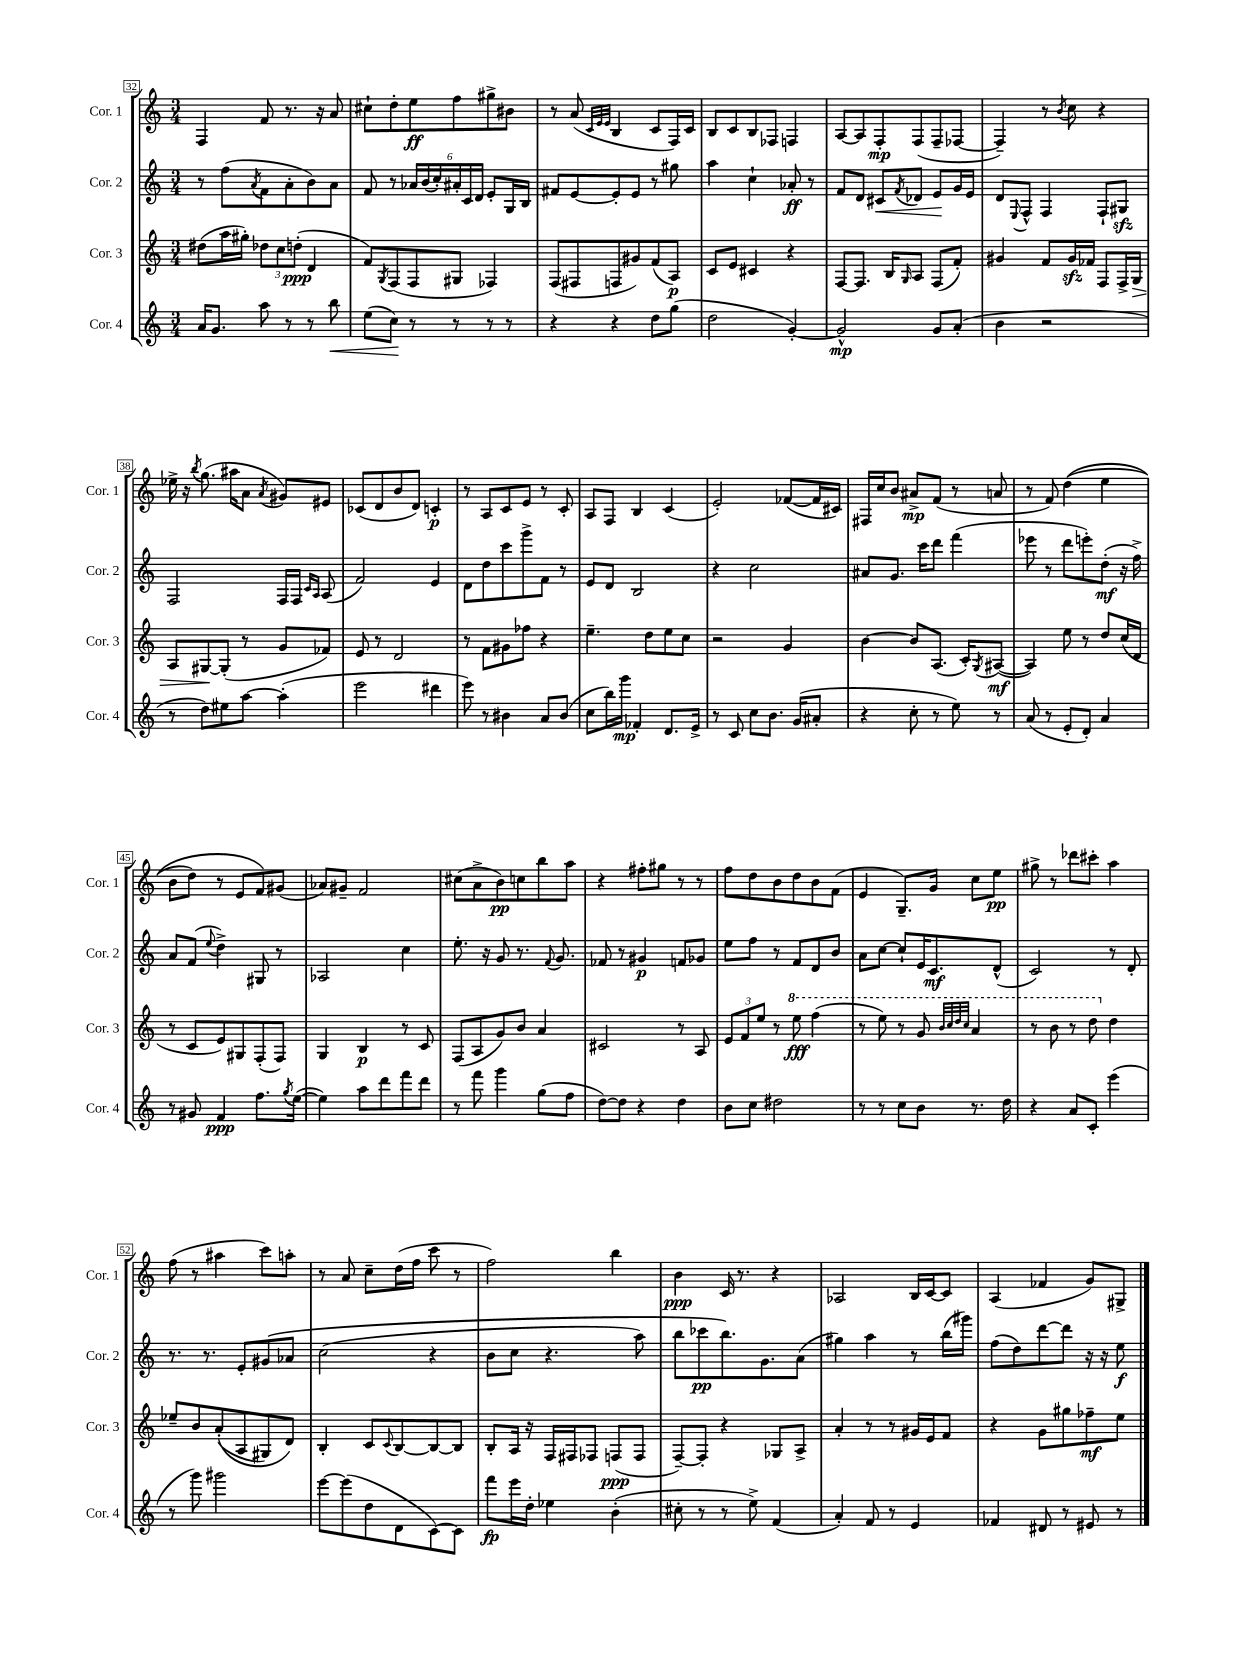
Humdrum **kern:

**kern	**dynam	**kern	**dynam	**kern	**dynam	**kern	**dynam
*part4	*part4	*part3	*part3	*part2	*part2	*part1	*part1
*staff4	*staff4	*staff3	*staff3	*staff2	*staff2	*staff1	*staff1
*I"Cor. 4	*	*I"Cor. 3	*	*I"Cor. 2	*	*I"Cor. 1	*
*I'Cor. 4	*	*I'Cor. 3	*	*I'Cor. 2	*	*I'Cor. 1	*
*clefG2	*	*clefG2	*	*clefG2	*	*clefG2	*
*k[]	*	*k[]	*	*k[]	*	*k[]	*
*M3/4	*	*M3/4	*	*M3/4	*	*M3/4	*
=32	=32	=32	=32	=32	=32	=32	=32
16a/KL	.	(8dd#X\L	.	8r	.	4F/	.
8.g/J	.	.	.	.	.	.	.
.	.	16aa\L	.	(8ff\L	.	.	.
.	.	16gg#X'\JJ)	.	.	.	.	.
.	.	.	.	8qa/	.	.	.
8aa\	.	12dd-X\L	.	8f\	.	8f/	.
.	.	12cc\	.	.	.	.	.
8r	.	.	.	8a'\	.	8.r	.
.	.	(12ddn'\J	ppp	.	.	.	.
8r	.	4d/	.	8b\)	.	.	.
.	.	.	.	.	.	16r	.
!	!LO:HP:b	!	!	!	!	!	!
8bb\	<	.	.	8a\J	.	8a/	.
=33	=33	=33	=33	=33	=33	=33	=33
(8ee\L	.	8f/L)	.	8f/	.	8cc#X`\L	.
.	.	8qG/	.	.	.	.	.
8cc\J)	.	(8F/	.	8r	.	8dd'\	.
8r	[	8F/	.	24a-X/LL	.	8ee\	ff
.	.	.	.	(24b/	.	.	.
.	.	.	.	24cc'/)	.	.	.
8r	.	8G#X/J	.	24a#X'/	.	8ff\	.
.	.	.	.	24c/	.	.	.
.	.	.	.	24d/JJ	.	.	.
8r	.	4F-X/)	.	8e'/L	.	8gg#X^\	.
8r	.	.	.	16G/L	.	8b#X\J	.
.	.	.	.	16B/JJ	.	.	.
=34	=34	=34	=34	=34	=34	=34	=34
4r	.	(8F/L	.	8f#X/L	.	8r	.
.	.	8F#X/	.	[8e/	.	(8a/	.
.	.	.	.	.	.	32qqc/LLL	.
.	.	.	.	.	.	32qqe/	.
.	.	.	.	.	.	32qqe/JJJ	.
4r	.	8Fn/	.	8e'/]	.	4B/	.
.	.	8g#X/)	.	8e/J	.	.	.
8dd\L	.	(8f/	.	8r	.	8c/L	.
(8gg\J	.	8A/J)	p	8gg#X\	.	16F/L)	.
.	.	.	.	.	.	16c/JJ	.
=35	=35	=35	=35	=35	=35	=35	=35
2dd\	.	8c/L	.	4aa\	.	8B/L	.
.	.	8e/J	.	.	.	8c/	.
.	.	4c#X/	.	4cc`\	.	8B/	.
.	.	.	.	.	.	8F-X/J	.
[4g'/)	.	4r	.	8a-X'/	ff	4Fn/	.
.	.	.	.	8r	.	.	.
=36	=36	=36	=36	=36	=36	=36	=36
2g^^/]	mp	[8F/L	.	8f/L	.	[8A/L	.
.	.	8.F/J]	.	8d/J	.	8A/]	.
!	!	!	!	!	!LO:HP:b	!	!
.	.	.	.	8c#X/L	<	8F'/	mp
.	.	16B/KL	.	.	.	.	.
.	.	16qqG/	.	8qf/	.	.	.
.	.	8A/J	.	8d-X/J	.	(8F/	.
8g/L	.	(8F/L	.	8e/L	.	8F~/	.
(8a'/J	.	8f'/J)	.	16g/L	[	[8F-X/J	.
.	.	.	.	16e/JJ	.	.	.
=37	=37	=37	=37	=37	=37	=37	=37
4b\	.	4g#X/	.	8d/L	.	4F-~/])	.
.	.	.	.	8qqE/	.	.	.
.	.	.	.	8F^^/J	.	.	.
2r	.	8f/L	.	4F/	.	8r	.
.	.	.	.	.	.	8qb/	.
.	.	16g#zz/L	.	.	.	8cc\	.
.	.	16f-X/JJ	.	.	.	.	.
.	.	8F/L	.	8F`/L	.	4r	.
.	.	16F^/L	.	8G#Xzz/J	.	.	.
!	!	!	!LO:HP:b	!	!	!	!
.	.	16G/JJ	>	.	.	.	.
!!LO:LB:g=z
=38	=38	=38	=38	=38	=38	=38	=38
8r	.	8A/L	.	2F/	.	16ee-X^\	.
.	.	.	.	.	.	16r	.
.	.	.	.	.	.	8qbb/	.
8dd\L)	.	[8G#X/	.	.	.	(8.gg\	.
8ee#X\	.	(8G#'/J]	]	.	.	.	.
.	.	.	.	.	.	16aa#X\KL	.
[8aa\J	.	8r	.	.	.	8a\J	.
.	.	.	.	.	.	8qa/	.
(4aa'\]	.	8g/L	.	16F/LL	.	8g#X/L)	.
.	.	.	.	16F/JJ	.	.	.
.	.	.	.	16qqc/LL	.	.	.
.	.	.	.	16qqA/JJ	.	.	.
.	.	8f-X/J)	.	(8A/	.	8e#X/J	.
=39	=39	=39	=39	=39	=39	=39	=39
2eee\	.	8e/	.	2f/)	.	(8c-X/L	.
.	.	8r	.	.	.	8d/	.
.	.	2d/	.	.	.	8b/	.
.	.	.	.	.	.	8d/J)	.
4ddd#X\	.	.	.	4e/	.	4cn'/	p
=40	=40	=40	=40	=40	=40	=40	=40
8eee\)	.	8r	.	8d\L	.	8r	.
8r	.	8f\L	.	8dd\	.	8A/L	.
4b#X\	.	8g#X\	.	8ccc\	.	8c/	.
.	.	8ff-X\J	.	8ggg^\	.	8e/J	.
8a/L	.	4r	.	8f\J	.	8r	.
(8b#/J	.	.	.	8r	.	8c'/	.
=41	=41	=41	=41	=41	=41	=41	=41
8cc\L	.	4.ee~\	.	8e/L	.	8A/L	.
16bb\L)	.	.	.	8d/J	.	8F/J	.
16ggg\JJ	mp	.	.	.	.	.	.
4f-X'/	.	.	.	2B/	.	4B/	.
.	.	8dd\L	.	.	.	.	.
8.d/L	.	8ee\	.	.	.	(4c/	.
.	.	8cc\J	.	.	.	.	.
16e^/Jk	.	.	.	.	.	.	.
=42	=42	=42	=42	=42	=42	=42	=42
8r	.	2r	.	4r	.	2e'/)	.
8c/	.	.	.	.	.	.	.
8cc\L	.	.	.	2cc\	.	.	.
8.b\J	.	.	.	.	.	.	.
.	.	4g/	.	.	.	([8f-X/L	.
(16g/KL	.	.	.	.	.	.	.
8a#X'/J	.	.	.	.	.	16f-/L]	.
.	.	.	.	.	.	16c#X/JJ)	.
=43	=43	=43	=43	=43	=43	=43	=43
4r	.	[4b\	.	8a#X/L	.	16F#X/LL	.
.	.	.	.	.	.	16cc/J	.
.	.	.	.	8.g/J	.	8b/J	.
8cc'\	.	8b/L]	.	.	.	8a#X^/L	mp
.	.	.	.	16ccc\KL	.	.	.
8r	.	(8.A/J	.	8ddd\J	.	(8f/J	.
8ee\)	.	.	.	(4fff\	.	8r	.
.	.	16c'/KL)	.	.	.	.	.
.	.	8qG/	.	.	.	.	.
8r	.	([8A#X/J	mf	.	.	8an/	.
=44	=44	=44	=44	=44	=44	=44	=44
(8a/	.	4A#/])	.	8eee-X\	.	8r	.
8r	.	.	.	8r	.	8f/)	.
8e'/L	.	8ee\	.	8ddd\L	.	((4dd\	.
8d'/J)	.	8r	.	8eeen'\)	.	.	.
4a/	.	8dd/L	.	(8dd'\J	mf	4ee\	.
.	.	(16cc/L	.	16r	.	.	.
.	.	16d/JJ	.	16ff^\)	.	.	.
!!LO:LB:g=z
=45	=45	=45	=45	=45	=45	=45	=45
8r	.	8r	.	8a/L	.	8b\L	.
8g#X/	.	8c/L	.	(8f/J	.	8dd\J)	.
.	.	.	.	8qqee/	.	.	.
4f/	ppp	8e/)	.	4dd^\)	.	8r	.
.	.	8G#X/	.	.	.	8e/L	.
8.ff\L	.	(8F'/	.	8G#X/	.	8f/)	.
.	.	8F/J)	.	8r	.	(8g#X/J	.
8qgg/	.	.	.	.	.	.	.
([16ee\Jk	.	.	.	.	.	.	.
=46	=46	=46	=46	=46	=46	=46	=46
4ee\])	.	4G/	.	2A-X/	.	8a-X/L)	.
.	.	.	.	.	.	8g#X~/J	.
8aa\L	.	4B/	p	.	.	2f/	.
8ddd\	.	.	.	.	.	.	.
8fff\	.	8r	.	4cc\	.	.	.
8ddd\J	.	8c/	.	.	.	.	.
=47	=47	=47	=47	=47	=47	=47	=47
8r	.	(8F/L	.	8.ee'\	.	(8cc#X\L	.
8fff\	.	8A/	.	.	.	8a^\	.
.	.	.	.	16r	.	.	.
4ggg\	.	8g/)	.	8g/	.	8b\)	pp
.	.	8b/J	.	8.r	.	8ccn\	.
(8gg\L	.	4a/	.	.	.	8bb\	.
.	.	.	.	8qqf/	.	.	.
.	.	.	.	8.g/	.	.	.
8ff\J	.	.	.	.	.	8aa\J	.
=48	=48	=48	=48	=48	=48	=48	=48
[8dd\L)	.	2c#X/	.	8f-X/	.	4r	.
8dd\J]	.	.	.	8r	.	.	.
4r	.	.	.	4g#X/	p	8ff#X'\L	.
.	.	.	.	.	.	8gg#X\J	.
4dd\	.	8r	.	8fn/L	.	8r	.
.	.	8A/	.	8g-X/J	.	8r	.
=49	=49	=49	=49	=49	=49	=49	=49
8b\L	.	12e/L	.	8ee\L	.	8ff\L	.
.	.	12f/	.	.	.	.	.
8cc\J	.	.	.	8ff\J	.	8dd\	.
.	.	12ee/J	.	.	.	.	.
2dd#X\	.	8r	.	8r	.	8b\	.
*	*	*8va	*	*	*	*	*
.	.	8eee\	fff	8f/L	.	8dd\	.
.	.	(4fff\	.	8d/	.	8b\	.
.	.	.	.	8b/J	.	(8f\J	.
=50	=50	=50	=50	=50	=50	=50	=50
8r	.	8r	.	8a\L	.	4e/	.
8r	.	8eee\)	.	[8cc\J	.	.	.
8cc\L	.	8r	.	8cc`/L]	.	8.G~/L)	.
8b\J	.	8gg/	.	16e/K	.	.	.
.	.	.	.	8.c/	mf	16g/Jk	.
.	.	32qqbb/LLL	.	.	.	.	.
.	.	32qqccc/	.	.	.	.	.
.	.	32qqddd/	.	.	.	.	.
.	.	32qqccc/JJJ	.	.	.	.	.
8.r	.	4aa/	.	.	.	8cc\L	.
.	.	.	.	(8d^^/J	.	8ee\J	pp
16dd\	.	.	.	.	.	.	.
=51	=51	=51	=51	=51	=51	=51	=51
4r	.	8r	.	2c/)	.	8gg#X^\	.
.	.	8bb\	.	.	.	8r	.
8a/L	.	8r	.	.	.	8ddd-X\L	.
8c'/J	.	8ddd\	.	.	.	8ccc#X'\J	.
*	*	*X8va	*	*	*	*	*
(4eee\	.	4dd\	.	8r	.	4aa\	.
.	.	.	.	8d'/	.	.	.
!!LO:LB:g=z
=52	=52	=52	=52	=52	=52	=52	=52
8r	.	8ee-X~/L	.	8.r	.	(8ff\	.
8ggg\)	.	8b/	.	.	.	8r	.
.	.	.	.	8.r	.	.	.
2ggg#X\	.	((8a'/	.	.	.	4aa#X\	.
.	.	8A/	.	8e'/L	.	.	.
.	.	8G#X/)	.	(8g#X/	.	8ccc\L)	.
.	.	8d/J)	.	8a-X/J	.	8aan'\J	.
=53	=53	=53	=53	=53	=53	=53	=53
[8eee\L	.	4B'/	.	(2cc\	.	8r	.
(8eee\]	.	.	.	.	.	8a/	.
8dd\	.	8c/L	.	.	.	8cc~\L	.
.	.	8qqc/	.	.	.	.	.
8d\	.	[8B/	.	.	.	(16dd\L	.
.	.	.	.	.	.	16ff\JJ	.
[8c\)	.	8B/_	.	4r	.	8ccc\	.
8c\J]	.	8B/J]	.	.	.	8r	.
=54	=54	=54	=54	=54	=54	=54	=54
8fff\L	fp	8B'/L	.	8b\L	.	2ff\)	.
16eee\L	.	16A/Jk	.	8cc\J	.	.	.
16dd'\JJ	.	16r	.	.	.	.	.
4ee-X\	.	16F/LL	.	4.r	.	.	.
.	.	16F#X/J	.	.	.	.	.
.	.	8F-X/J	.	.	.	.	.
(4b'\	.	(8Fn/L	ppp	.	.	4bb\	.
.	.	8F/J	.	8aa\)	.	.	.
=55	=55	=55	=55	=55	=55	=55	=55
8cc#X'\	.	[8F~/L)	.	8bb\L	.	4b\	ppp
8r	.	8F'/J]	.	8ccc-X\	pp	.	.
8r	.	4r	.	8.bb\)	.	16c/	.
.	.	.	.	.	.	8.r	.
8ee^\)	.	.	.	.	.	.	.
.	.	.	.	8.g\	.	.	.
(4f/	.	8G-X/L	.	.	.	4r	.
.	.	8A^/J	.	(8a\J	.	.	.
=56	=56	=56	=56	=56	=56	=56	=56
4a'/)	.	4a'/	.	4gg#X\)	.	2A-X/	.
8f/	.	8r	.	4aa\	.	.	.
8r	.	8r	.	.	.	.	.
4e/	.	16g#X/LL	.	8r	.	16B/LL	.
.	.	16e/J	.	.	.	[16c/J	.
.	.	8f/J	.	(16bb\LL	.	8c/J]	.
.	.	.	.	16ggg#X\JJ)	.	.	.
=57	=57	=57	=57	=57	=57	=57	=57
4f-X/	.	4r	.	(8ff\L	.	(4A/	.
.	.	.	.	8dd\)	.	.	.
8d#X/	.	8g\L	.	[8ddd\	.	4f-X/	.
8r	.	8gg#X\	.	8ddd\J]	.	.	.
8e#X/	.	8ff-X~\	mf	16r	.	8g/L)	.
.	.	.	.	16r	.	.	.
8r	.	8ee\J	.	8ee\	f	8G#X^/J	.
==	==	==	==	==	==	==	==
*-	*-	*-	*-	*-	*-	*-	*-
